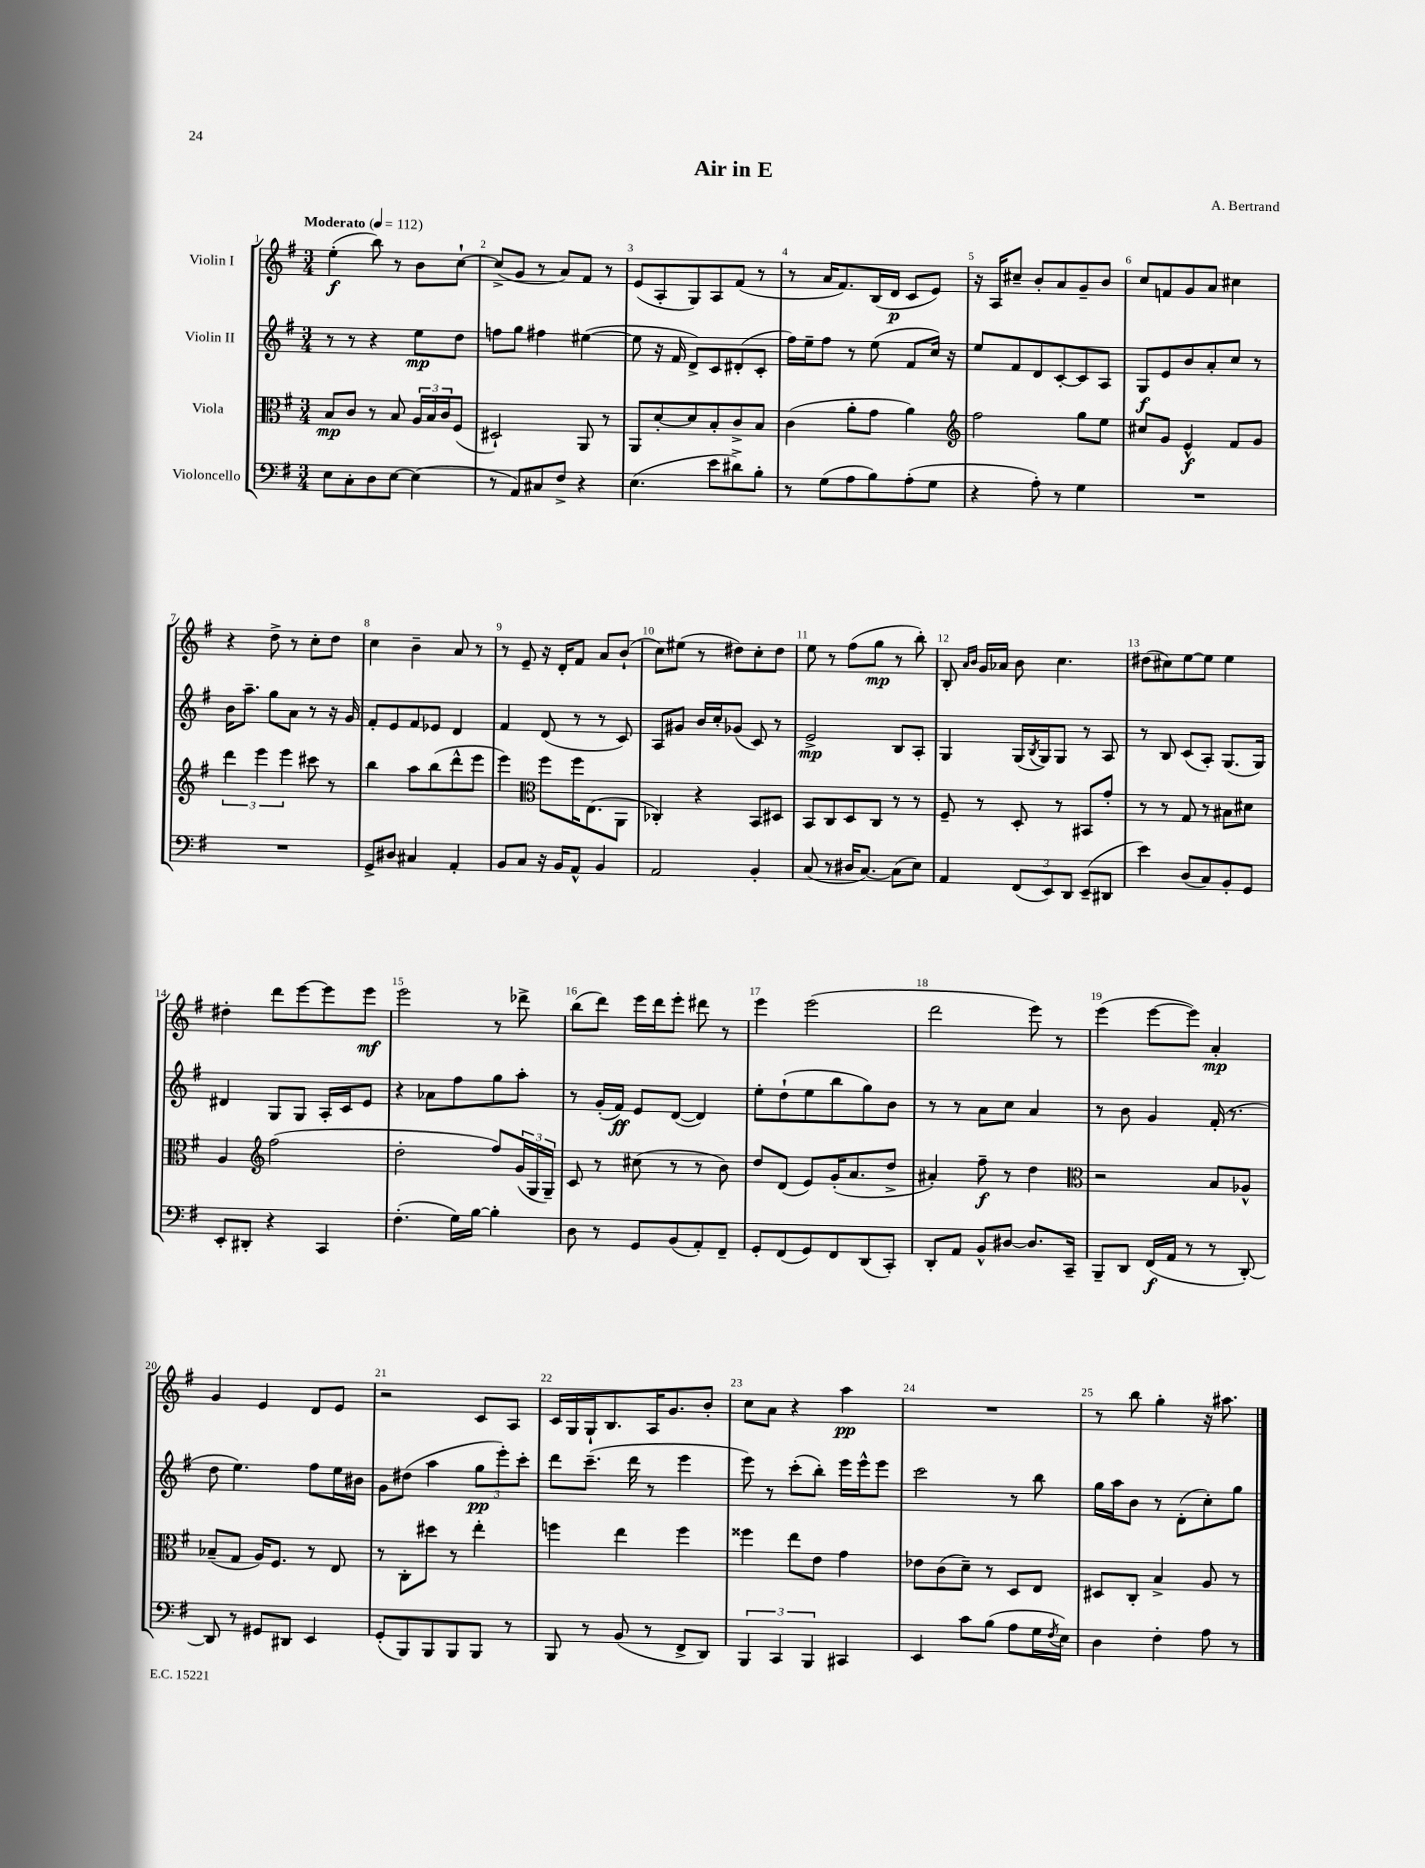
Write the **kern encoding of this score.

**kern	**kern	**kern	**kern
*staff4	*staff3	*staff2	*staff1
*clefF4	*clefC3	*clefG2	*clefG2
*k[f#]	*k[f#]	*k[f#]	*k[f#]
*M3/4	*M3/4	*M3/4	*M3/4
*MM112	*MM112	*MM112	*MM112
8E	8B	8r	(4ee'
8C'	8c	8r	.
8D	8r	4r	8bb)
[8E	8B	.	8r
(4E]	24A	8ee	8b
.	24B	.	.
.	24c	.	.
.	(8F#	8dd	[8cc`
=	=	=	=
8r	2D#`)	8ff	(8cc^]
8AA)	.	8gg	8g
8C#	.	4ff#	8r
8F#^	.	.	8a)
4r	8AA	([4ee#	8f#
.	8r	.	8r
=	=	=	=
(4.E	8AA	8ee#]	(8e
.	[8d'	16r	8A'
.	.	16f#	.
.	8d]	8d^)	8G)
8e	8B'	8c	8A
8d#^)	8c^	(8d#'	(8f#
8B'	8B	8c'	8r
=	=	=	=
8r	(4c	16ff#)	8r
.	.	16ee~	.
(8G	.	8ff#	16a
.	.	.	8.f#)
8A	8a'	8r	.
8B)	8g	(8ee	(16B
.	.	.	16d
(8A'	4a)	8f#	8c
8G	.	16cc)	8e)
.	.	16r	.
=	=	=	=
*	*clefG2	*	*
4r	2ff#	8ee	16r
.	.	.	16A
.	.	8f#	8cc#~
8A')	.	8d	8b'
8r	.	[8c'	8a
4G	8gg	8c]	8g~
.	8ee	8A	8b
=	=	=	=
2.r	8cc#	8G	8cc
.	8g	8e	8f
.	4e^^	8b	8g
.	.	8a'	8a
.	8f#	8cc	4cc#
.	8g	8r	.
=	=	=	=
2.r	6ddd	16b	4r
.	.	8.aa~	.
.	6eee	.	.
.	.	8gg	8dd^
.	6eee	.	.
.	.	8a	8r
.	8ccc#	8r	8cc'
.	8r	16r	8dd
.	.	16g	.
=	=	=	=
8GG^	4bb	8f#'	4cc
8D#	.	8e	.
4C#	8aa	8f#	4b~
.	(8bb	8e-	.
4AA'	8ddd^^	4d	8a
.	8eee	.	8r
=	=	=	=
8BB	4eee)	4f#	8r
8C	.	.	8e~
*	*clefC3	*	*
16r	8ff#	(8d	16r
16BB	.	.	16d'
8AA^^	16ff#	8r	8f#
.	(8.E	.	.
4BB	.	8r	8a
.	8AA	8c)	(8b`
=	=	=	=
2AA	4C-')	8A	8cc)
.	.	8g#	(8ee#
.	4r	16b	8r
.	.	16cc'	.
.	.	(8g-	8dd#)
4BB'	8BB	8c)	8cc'
.	8D#	8r	8dd#
=	=	=	=
(8C	8BB	2e^	8ee
8r	8C	.	8r
16D#	8D	.	(8ff#
[8.C)	.	.	.
.	8C	.	8gg
(8C]	8r	8B	8r
8E)	8r	8A'	8bb')
=	=	=	=
4AA	8F#~	4G	8B'
.	.	.	16qqa
.	.	.	16qqb
.	8r	.	16g
.	.	.	16a-
(12FF#	8D'	(16G	8b
.	.	8qB	.
.	.	16G)	.
12EE)	.	.	.
.	8r	8G	4.cc
12DD	.	.	.
(8EE~	8BB#	8r	.
8DD#	8g'	8A	.
=	=	=	=
4e)	8r	8r	(8dd#
.	8r	8B	8cc#)
(8D	8G	(8c	[8ee
8C)	8r	8A')	8ee]
8BB'	8B#	(8.G	4ee
8GG	8d#	.	.
.	.	16G)	.
=	=	=	=
8EE'	4A	4d#	4dd#'
8DD#'	.	.	.
*	*clefG2	*	*
4r	(2ff#	8G	8ddd
.	.	8G	[8eee
4CC	.	16A'	8eee]
.	.	16c	.
.	.	8e	8eee
=	=	=	=
(4.F#'	2dd'	4r	2eee
.	.	8a-	.
16G)	.	8ff#	.
[16B	.	.	.
4B']	8ff#)	8gg	8r
.	(24g	8aa'	8ddd-^
.	24G	.	.
.	24G~)	.	.
=	=	=	=
8D	8c	8r	(8bb
8r	8r	(16g'	8ddd)
.	.	16f#)	.
8GG	(8cc#	8e	16eee
.	.	.	16ddd
(8BB	8r	([8d	8eee'
8AA')	8r	4d])	8ddd#
8FF#~	8b)	.	8r
=	=	=	=
8GG'	8dd	8ee'	4eee
(8FF#	(8d	(8dd`	.
8GG)	8e)	8ee	(2eee
8FF#	(16g'	8bb	.
.	8.a	.	.
(8DD	.	8gg)	.
8CC')	8dd^	8b	.
=	=	=	=
8DD'	4a#')	8r	2ddd
8AA	.	8r	.
8BB^^	8ff#~	8a	.
[8D#	8r	8cc	.
8.D#]	4dd	4a	8eee)
.	.	.	8r
16CC~	.	.	.
=	=	=	=
*	*clefC3	*	*
8BBB~	2r	8r	(4eee
8DD	.	8b	.
(16FF#	.	4g	[8eee
16AA	.	.	.
8r	.	.	8eee])
8r	8B	(16f#'	4a'
.	.	8.r	.
[8DD')	8A-^^	.	.
=	=	=	=
8DD]	(8B-~	8dd	4g
8r	8G	4.ee)	.
8GG#	16A)	.	4e
.	8.F#	.	.
8DD#	.	.	.
4EE	8r	8ff#	8d
.	8E	16ee	8e
.	.	16b#	.
=	=	=	=
(8GG'	8r	8g	2r
8BBB)	8C'	(8dd#	.
8BBB	8dd#	4aa	.
8BBB	8r	.	.
8BBB	4ee'	12gg	8c
.	.	12eee')	.
8r	.	.	8A
.	.	12ccc'	.
=	=	=	=
8BBB	4ff	8ddd	16c
.	.	.	16G
8r	.	(8.ccc~	16G`
.	.	.	8.B
(8BB	4ee	.	.
.	.	16ddd	.
8r	.	8r	16A
.	.	.	8.g
8FF#^	4ff	4eee	.
8DD)	.	.	8b'
=	=	=	=
6BBB	4ff##	8eee)	8cc
.	.	8r	8a
6CC	.	.	.
.	8ee	(8ccc'	4r
6BBB	.	.	.
.	8e	8bb')	.
4CC#	4g	16eee	4aa
.	.	16eee^^	.
.	.	8eee	.
=	=	=	=
4EE	8e-	2ccc	2.r
.	(8c	.	.
8c	8d~)	.	.
(8B	8r	.	.
8A	8D	8r	.
16G	8E	8bb	.
8qF#	.	.	.
16E)	.	.	.
=	=	=	=
4D	8D#	16gg	8r
.	.	16aa	.
.	8C'	8b	8bb
4F#'	4B^	8r	4gg'
.	.	(8d'	.
8A	8A	8cc')	16r
.	.	.	8.aa#
8r	8r	8gg	.
==	==	==	==
*-	*-	*-	*-
